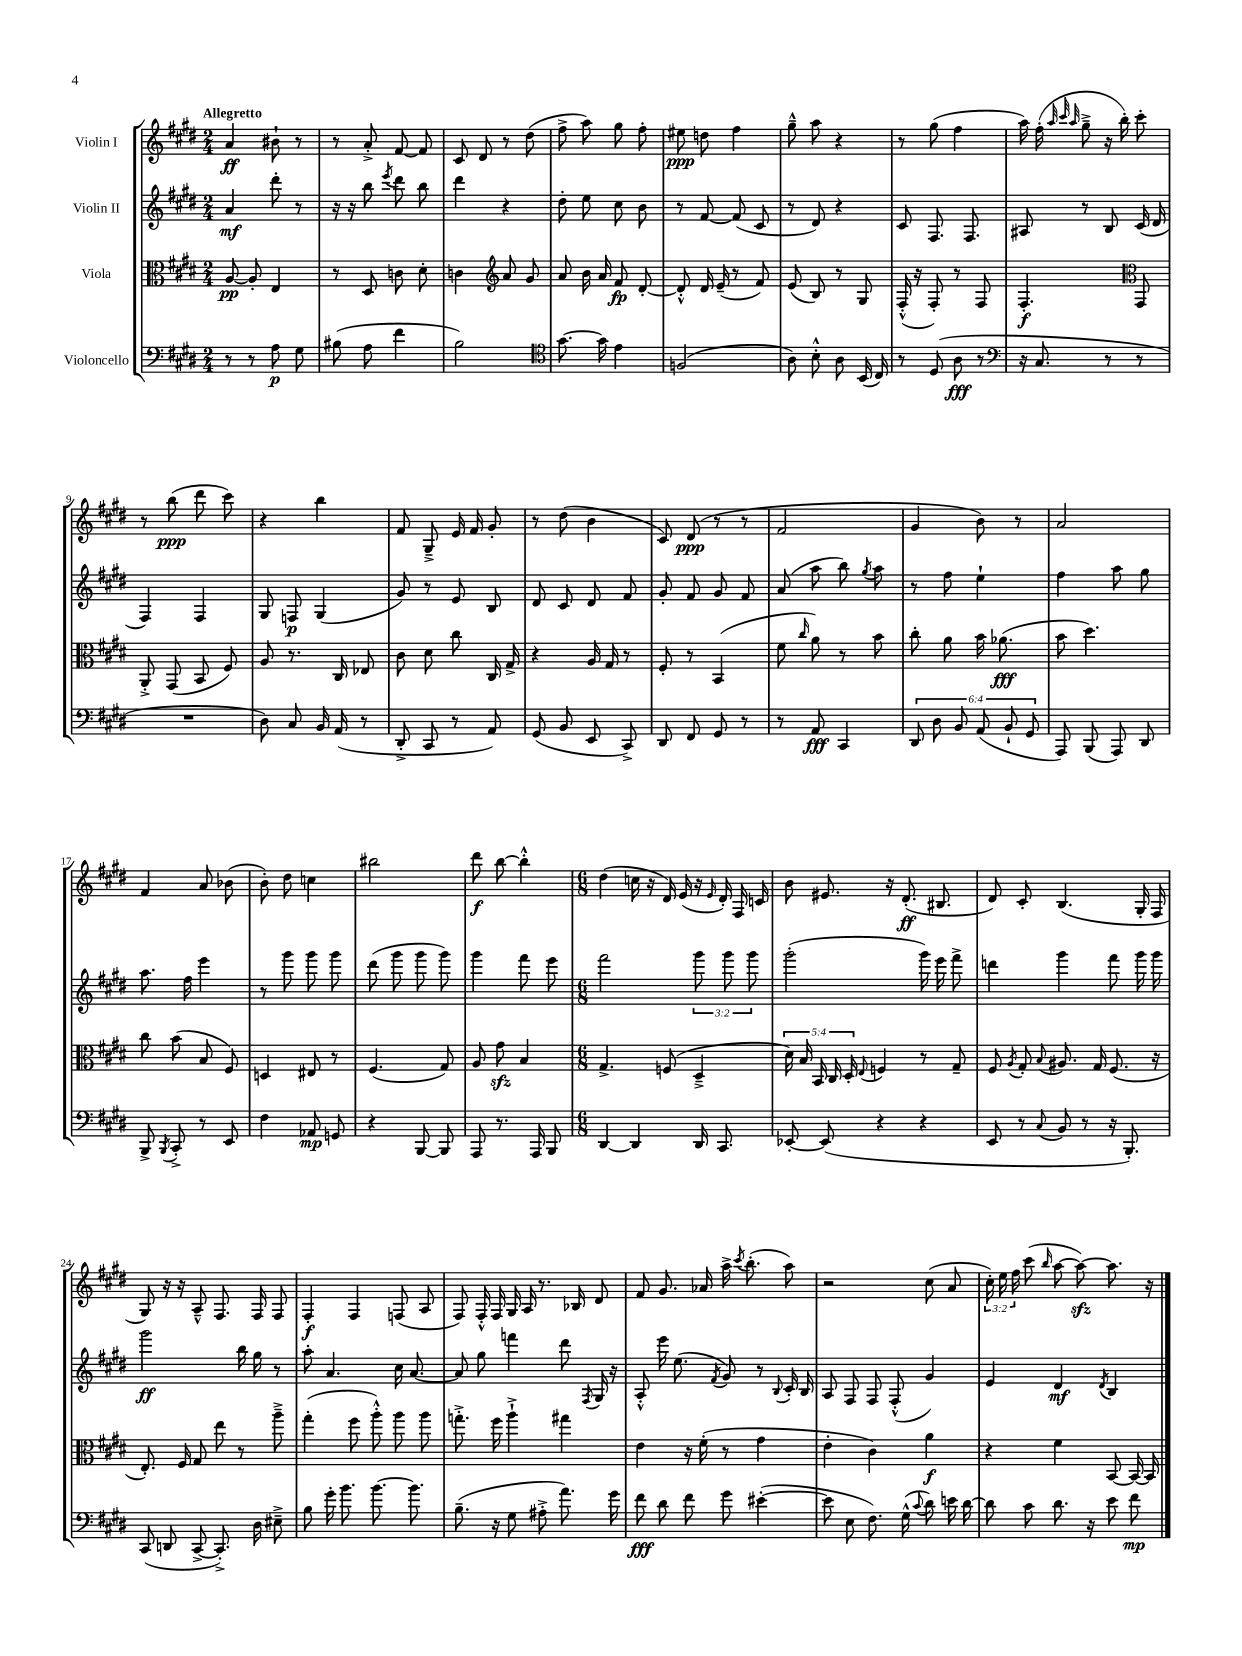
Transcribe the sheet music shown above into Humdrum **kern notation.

**kern	**kern	**kern	**kern
*staff4	*staff3	*staff2	*staff1
*clefF4	*clefC3	*clefG2	*clefG2
*k[f#c#g#d#]	*k[f#c#g#d#]	*k[f#c#g#d#]	*k[f#c#g#d#]
*M2/4	*M2/4	*M2/4	*M2/4
8r	[8A	4a	4a
8r	8A']	.	.
8A	4E	8ddd#'	8b#`
8G#	.	8r	8r
=	=	=	=
(8B#	8r	16r	8r
.	.	16r	.
8A	8D#	8bb	8a'^
.	.	8qeee	.
4f#	8c	8ddd#	[8f#
.	8d#'	8bb	8f#]
=	=	=	=
2B)	4c	4ddd#	8c#
.	.	.	8d#
*	*clefG2	*	*
.	8a	4r	8r
.	8g#	.	(8dd#
=	=	=	=
*clefC4	*	*	*
[8.g#	8a	8dd#'	8ff#^
.	16b	8ee	8aa)
16g#]	16a	.	.
4e	8f#	8cc#	8gg#
.	[8d#'	8b	8ff#'
=	=	=	=
(2F	8d#'^^]	8r	8ee#
.	16d#	[8f#	8dd
.	(16e~	.	.
.	8r	(8f#]	4ff#
.	8f#)	8c#	.
=	=	=	=
8A)	(8e	8r	8gg#~^^
8B'^^	8B)	8d#)	8aa
8A	8r	4r	4r
(16BB	8G#	.	.
16C#)	.	.	.
=	=	=	=
8r	(16F#'^^	8c#	8r
.	16r	.	.
(8D#	8F#')	8.F#	(8gg#
8A	8r	.	4ff#
.	.	8.F#	.
8r	8F#	.	.
=	=	=	=
*clefF4	*	*	*
16r	4.F#'	8A#	16aa)
8.C#	.	.	(16ff#'
.	.	.	32qqaa
.	.	.	32qqccc#
.	.	.	32qqaa
.	.	8r	8gg#~^
8r	.	8B	16r
.	.	.	16bb')
*	*clefC3	*	*
8r	8GG#	(16c#	8ccc#'
.	.	16d#	.
=	=	=	=
2r	8AA'^	4F#)	8r
.	(8GG#	.	(8bb
.	8BB	4F#	8ddd#
.	8F#)	.	8ccc#)
=	=	=	=
8D#)	8A	8G#	4r
8C#	8.r	8F	.
16BB	.	(4G#	4bb
(16AA	16C#	.	.
8r	8E-	.	.
=	=	=	=
8DD#'^	8c#	8g#)	8f#
8CC#	8d#	8r	8G#~^
8r	8cc#	8e	16e
.	.	.	16f#
8AA)	16C#	8B	8g#'
.	16G#^	.	.
=	=	=	=
(8GG#	4r	8d#	8r
8BB	.	8c#	(8dd#
8EE	16A	8d#	4b
.	16G#	.	.
8CC#^)	8r	8f#	.
=	=	=	=
8DD#	8F#'	8g#'	8c#)
8FF#	8r	8f#	(8d#
8GG#	(4BB	8g#	8r
8r	.	8f#	8r
=	=	=	=
8r	8f#	(8a	2f#
.	16qqcc#	.	.
8AA	8a)	8aa	.
4CC#	8r	8bb)	.
.	.	8qgg#	.
.	8b	8aa	.
=	=	=	=
12DD#	8cc#'	8r	4g#
12D#	.	.	.
.	8a	8ff#	.
12BB	.	.	.
(12AA	16b	4ee`	8b)
.	(8.a-	.	.
12BB`	.	.	.
.	.	.	8r
12GG#	.	.	.
=	=	=	=
8AAA)	8b	4ff#	2a
(8BBB	4.dd#)	.	.
8AAA)	.	8aa	.
8DD#	.	8gg#	.
=	=	=	=
8BBB^	8cc#	8.aa	4f#
8qBBB	.	.	.
8CC#'^	(8b	.	.
.	.	16ff#	.
8r	8B	4eee	8a
8EE	8F#)	.	(8b-
=	=	=	=
4F#	4D	8r	8b')
.	.	8ggg#	8dd#
8AA-	8E#	8ggg#	4cc
8GG	8r	8ggg#	.
=	=	=	=
4r	(4.F#	(8ddd#	2bb#
.	.	8ggg#	.
[8BBB	.	8ggg#	.
8BBB]	8G#)	8ggg#)	.
=	=	=	=
8AAA	8A	4ggg#	8ddd#
8.r	8g#	.	[8bb
.	4B	8fff#	4bb'^^]
16AAA	.	.	.
8BBB	.	8eee	.
=	=	=	=
*M6/8	*M6/8	*M6/8	*M6/8
[4DD#	4.G#^	2fff#	(4dd#
4DD#]	.	.	16cc
.	.	.	16r
.	(8F	.	16d#)
.	.	.	(16e
16DD#	4D#~^	12ggg#	16r
.	.	.	16qqe
8.CC#	.	.	16d#')
.	.	12ggg#	.
.	.	.	16F#
.	.	12ggg#	.
.	.	.	16c
=	=	=	=
[8EE-'	20d#)	(2ggg#'	8b
.	20B	.	.
.	20BB	.	.
(8EE-]	.	.	8.e#
.	20C#	.	.
.	20D#'	.	.
.	8qqE	.	.
4r	4F	.	.
.	.	.	16r
.	.	.	(8.d#'
4r	8r	16ggg#)	.
.	.	16eee	8.B#
.	8G#~	8fff#^	.
=	=	=	=
8EE	8F#	4ddd	8d#)
.	8qA	.	.
8r	8G#'	.	8c#'
8qqC#	8qqB	.	.
8BB	8.A#	4ggg#	(4.B
8r	.	.	.
.	16G#	.	.
16r	(8.F#	8fff#	.
8.BBB')	.	.	.
.	.	16ggg#	16G#'
.	16r	16ggg#	16F#
=	=	=	=
(8CC#	8.E')	2ggg#	8G#)
8DD	.	.	16r
.	16F#	.	16r
[8CC#^	8G#	.	8A~^^
8.CC#'^])	8ee	.	8.F#
.	8r	16bb	.
16D#	.	16gg#	16F#
8E#~^	8aa~^	8r	8F#
=	=	=	=
8B	(4gg#'	8aa'	4F#'
16g#'	.	4.a	.
8.b	.	.	.
.	8ff#	.	4F#
[8.b	8aa'^^)	.	.
.	8aa	16cc#	(8F
8.b]	.	[8.a	.
.	8aa	.	8A
=	=	=	=
(8.B~	8.gg'^	8a]	8F#)
.	.	8gg#	16F#'^^
16r	16ff#	.	16F#
8G#	4aa`^	4fff	16G#
.	.	.	16A
8A#'^	.	.	8.r
8.a)	4gg#	8ddd#	.
.	.	.	16B-
.	.	8qF#	.
.	.	16G#	8d#
16g#	.	16r	.
=	=	=	=
8f#	4e	8A'^^	8f#
8d#	.	16eee	8.g#
.	.	(8.ee	.
8f#	16r	.	.
.	(16f#'	.	16a-
.	.	8qf#	.
8g#	8r	8g#)	16aa^
.	.	.	8qccc#
.	.	.	(8.bb'
([4e#'	4g#	8r	.
.	.	8qqB	.
.	.	16c#'	8aa)
.	.	16B	.
=	=	=	=
8e#]	4e'	8A	2r
8E	.	8F#	.
8.F#)	4c#)	8F#	.
.	.	(8F#'^^	.
(16G#^^	.	.	.
8qqc#	.	.	.
8d#)	4a	4g#)	(8cc#
16e	.	.	8a
[16d#	.	.	.
=	=	=	=
8d#]	4r	4e	24cc#')
.	.	.	24ee
.	.	.	24ff#
8c#	.	.	(8ccc#
.	.	.	16qqbb
8.d#	4f#	4d#	[8aa
.	.	.	8aa_)
16r	.	.	.
.	.	8qd#	.
8e	[8BB	4B	8.aa]
8f#	16BB_	.	.
.	16BB]	.	16r
==	==	==	==
*-	*-	*-	*-
